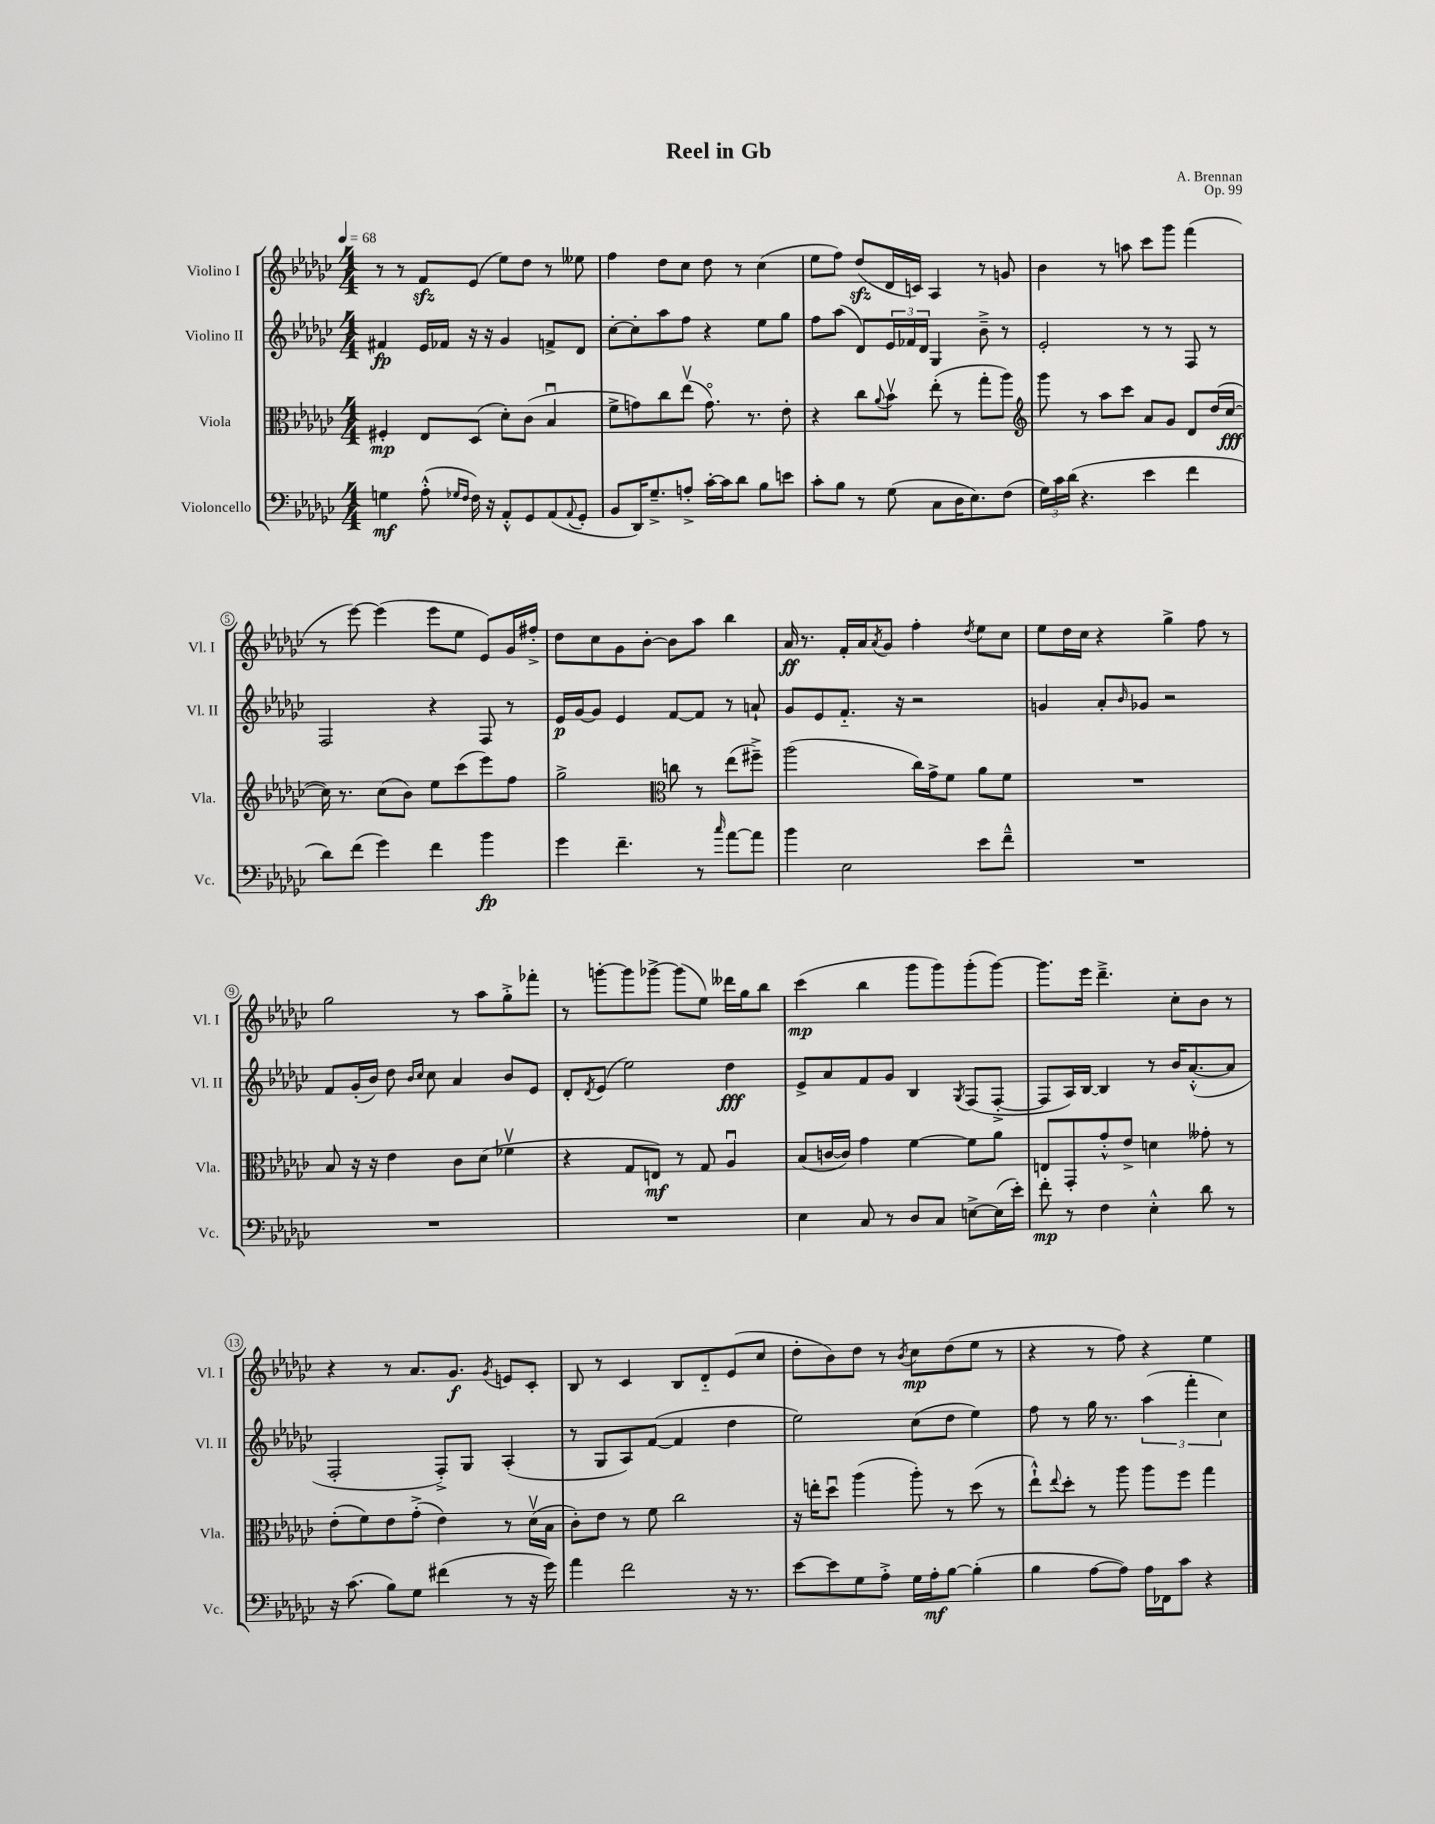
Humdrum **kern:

**kern	**kern	**kern	**kern
*staff4	*staff3	*staff2	*staff1
*clefF4	*clefC3	*clefG2	*clefG2
*k[b-e-a-d-g-c-]	*k[b-e-a-d-g-c-]	*k[b-e-a-d-g-c-]	*k[b-e-a-d-g-c-]
*M4/4	*M4/4	*M4/4	*M4/4
*MM68	*MM68	*MM68	*MM68
4G\	4F#'/	4f#/	8r
.	.	.	8r
(8A-'^^\	8E-/L	16e-/LL	8f/L
.	.	16f-/JJ	.
16qqG-/LL	.	.	.
16qqF/JJ	.	.	.
16F\)	(8D-/J	16r	(8e-/J
16r	.	16r	.
8AA-'^^/L	8d-'\L)	4g-/	8ee-\L)
8GG-/	(8c-\J	.	8dd-\J
(8AA-/	4B-u/	8f^/L	8r
8qqAA-/	.	.	.
8GG-'/J	.	8d-/J	8ee--\
=	=	=	=
8BB-/L	8f^\L	[8cc-'\L	4ff\
16DD-/K)	8g\)	8cc-'\]	.
8.G-~^/	.	.	.
.	8cc-\	8aa-\	8dd-\L
8A'^/J	(8ee-v\J	8ff\J	8cc-\J
[16c-'\LL	8.go\)	4r	8dd-\
16c-\]J	.	.	.
8d-\J	.	.	8r
.	8.r	.	.
8B-\L	.	8ee-\L	(4cc-\
8e\J	8e-'\	8gg-\J	.
=	=	=	=
8c-'\L	4r	8ff\L	8ee-\L
8B-\J	.	(8aa-\J	8ff\J)
8r	8cc-\L	8d-/L)	(8dd-/L
.	8qqa-/	.	.
(8G-\	8b-v\J	24e-/L	16d-/L
.	.	24f-/	.
.	.	.	16c/JJ)
.	.	24d-/JJ	.
8C-\L	(8ee-'\	4G-/	4A-/
16D-\K	8r	.	.
8.E-\)	.	.	.
.	8gg-'\L	8b-~^\	8r
(8F\J	8aa-\J)	8r	8g/
=	=	=	=
*	*clefG2	*	*
24G-\LL)	8ggg-\	2e-'/	4b-\
24c-\	.	.	.
(24d-\JJ	.	.	.
4.r	8r	.	.
.	8aa-\L	.	8r
.	8ccc-\J	.	8aa\
4e-\	8a-/L	8r	8ccc-\L
.	8g-/J	8r	8ggg-\J
4f\	8d-/L	8F/	(4fff\
.	(16dd-/L	8r	.
.	[16cc-/JJ	.	.
=	=	=	=
8d-\L)	16cc-\])	2F/	8r
.	8.r	.	.
(8f\J	.	.	[8eee-\)
4g-\)	(8cc-\L	.	(4eee-\]
.	8b-\J)	.	.
4f\	8ee-\L	4r	8eee-\L
.	(8ccc-\	.	8ee-\J
4b-\	8eee-\)	8F/	8e-/L)
.	8ff\J	8r	16g-/L
.	.	.	16ff#'^/JJ
=	=	=	=
4g-\	2gg-^\	16e-/LL	8dd-\L
.	.	[16g-/J	.
.	.	8g-/]J	8cc-\
4.f~\	.	4e-/	8g-\
.	.	.	[8b-'\J
*	*clefC3	*	*
.	8cc\	[8f/L	8b-\]L
8r	8r	8f/]J	8aa-\J
16qqcc-/	.	.	.
[8a-\L	(8ee-\L	8r	4bb-\
8a-\]J	8ff#~^\J)	8a`/	.
=	=	=	=
4b-\	(2aa-\	8g-/L	16a-/
.	.	.	8.r
.	.	8e-/	.
2E-\	.	8.f'~/J	16f'/LL
.	.	.	16a-/J
.	.	.	8qa-/
.	.	.	8g-/J
.	.	16r	.
.	16cc-\LL)	2r	4ff'\
.	16g-^\J	.	.
.	8f\J	.	.
.	.	.	8qdd-/
8e-\L	8a-\L	.	8ee-\L
8f~^^\J	8f\J	.	8cc-\J
=	=	=	=
1r	1r	4g/	8ee-\L
.	.	.	16dd-\L
.	.	.	16cc-\JJ
.	.	8a-'/L	4r
.	.	16qqb-/	.
.	.	8g-/J	.
.	.	2r	4gg-^\
.	.	.	8ff\
.	.	.	8r
=	=	=	=
1r	8B-/	8f/L	2gg-\
.	16r	(16g-'/L	.
.	16r	16b-/JJ)	.
.	4e-\	8dd-\	.
.	.	16qqb-/LL	.
.	.	16qqcc-/JJ	.
.	.	8cc-\	.
.	8c-\L	4a-/	8r
.	(8d-\J	.	8aa-\L
.	4f-v\	8b-/L	8gg-'^\
.	.	8e-/J	8fff-'\J
=	=	=	=
1r	4r	8d-'/L	8r
.	.	8qd-/	.
.	.	(8e-/J	[8ggg'\L
.	8G-/L	2ee-\)	8ggg\]
.	8E/J)	.	[8ggg-^\J
.	8r	.	(8ggg-\]L
.	8G-/	.	8ee-\J)
.	4A-u/	4dd-\	16ddd--\LL
.	.	.	16gg-\J
.	.	.	8bb-\J
=	=	=	=
4E-\	(8B-/L	8e-^/L	(4ccc-\
.	[16c/L	8a-/	.
.	16c/]JJ)	.	.
8C-/	4g-\	8f/	4bb-\
8r	.	8g-/J	.
8D-/L	[4f\	4B-/	8ggg-\L
8C-/J	.	.	8ggg-\)
.	.	8qG-/	.
[8E^\L	8f\]L	(8F/L	(8ggg-'\
(16E\]L	8a-\J	[8F'^/J	[8ggg-\J)
16e-'\JJ)	.	.	.
=	=	=	=
8f'\	8E/L	8F/]L	8.ggg-\]L
8r	8GG-'/	16A-/L)	.
.	.	[16B-/JJ	16eee-\Jk
4F\	8g-'^^/	4B-/]	4.ddd-~^\
.	8e-^/J	.	.
4E-'^^\	4d\	8r	.
.	.	16b-/LK	8cc-'\L
.	.	([8.a-'^^/	.
8d-\	8g--'\	.	8b-\J
8r	8r	8a-/]J	8r
=	=	=	=
16r	(8e-'\L	2F'/	4r
(8.c-\	.	.	.
.	8f\)	.	.
8B-\L)	8e-\	.	8r
8G-\J	(8g-'^\J	.	8.a-/L
(4f#\	4e-\)	8F'^/L)	.
.	.	.	8.g-/J
.	.	8G-/J	.
.	.	.	8qg-/
8r	8r	(4A-'/	8e/L
16r	(16d-v\LL	.	8c-'/J
16g-\)	16B-\JJ	.	.
=	=	=	=
4a-\	8c-'\L)	8r	8B-/
.	8e-\J	8G-/L	8r
2f\	8r	8A-/)	4c-/
.	8f\	([8f/J	.
.	2cc-\	4f/]	8B-/L
.	.	.	8d-'~/
16r	.	4dd-\	(8e-/
8.r	.	.	.
.	.	.	8cc-/J
=	=	=	=
[8e-\L	16r	2ee-\)	8dd-'\L
.	16ee'\LK	.	.
8e-\]	8dd-u\J	.	8b-\)
8G-\	(4aa-\	.	8dd-\J
8A-'^\J	.	.	8r
.	.	.	8qb-/
16G-\LL	8aa-'\)	(8cc-\L	8cc-\L
16A-'\J	.	.	.
[8B-\J	8r	8dd-\J	(8dd-\
(4B-'\]	(8dd-\	4ee-\)	8ee-\J
.	8r	.	8r
=	=	=	=
4B-\	8ee-`^^\L)	8ff\	4r
.	8qqee-/	.	.
.	8dd-'\J	8r	.
[8A-\L	8r	16gg-\	8r
.	.	8.r	.
8A-\]J)	8aa-\	.	8ff\)
16A-\LL	8aa-\L	(6aa-\	4r
16FF-\J	.	.	.
8c-\J	8ff\J	.	.
.	.	6fff'\	.
4r	4gg-\	.	4ee-\
.	.	6cc-\)	.
==	==	==	==
*-	*-	*-	*-
